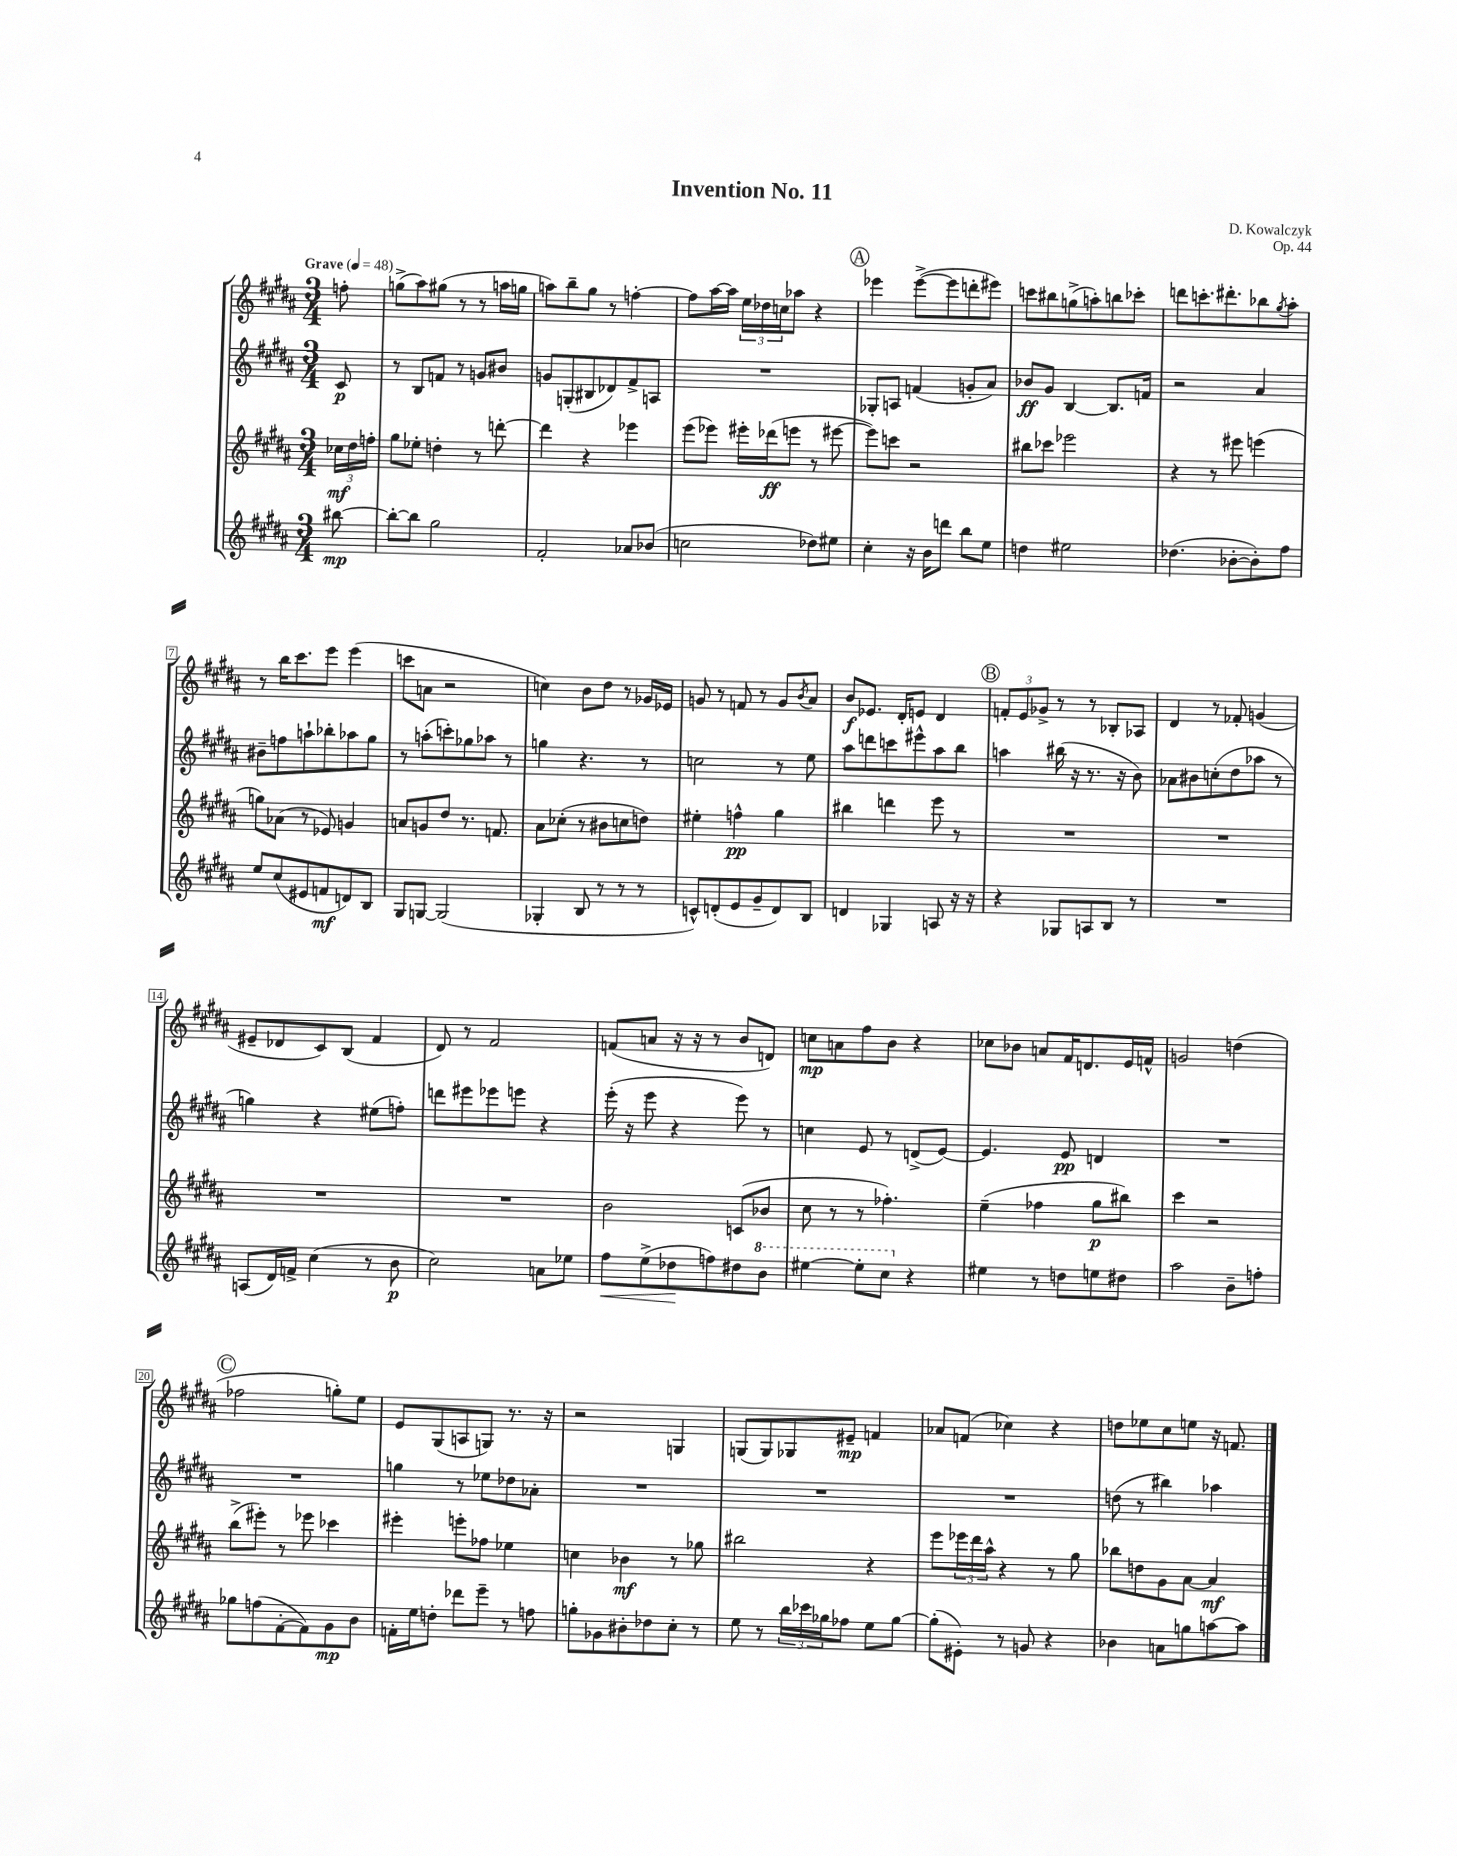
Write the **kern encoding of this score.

**kern	**dynam	**kern	**dynam	**kern	**dynam	**kern	**dynam
*part4	*part4	*part3	*part3	*part2	*part2	*part1	*part1
*staff4	*staff4	*staff3	*staff3	*staff2	*staff2	*staff1	*staff1
*clefG2	*	*clefG2	*	*clefG2	*	*clefG2	*
*k[f#c#g#d#a#]	*	*k[f#c#g#d#a#]	*	*k[f#c#g#d#a#]	*	*k[f#c#g#d#a#]	*
*M3/4	*	*M3/4	*	*M3/4	*	*M3/4	*
*MM48	*	*MM48	*	*MM48	*	*MM48	*
=	=	=	=	=	=	=	=
!	!	!	!	!	!	!LO:TX:a:B:t=Grave	!
[8bb#X\	mp	24cc-X\LL	mf	8c#/	p	8ffn'\	.
.	.	24dd#\	.	.	.	.	.
.	.	24ffn'\JJ	.	.	.	.	.
=1	=1	=1	=1	=1	=1	=1	=1
8bb#'\L_	.	8gg#\L	.	8r	.	(8ggn^\L	.
8bb#\J]	.	8ee-X'\J	.	8B/L	.	8aa#\)	.
2gg#\	.	4ddn'\	.	8fn/J	.	(8gg#X\J	.
.	.	.	.	8r	.	8r	.
.	.	8r	.	8gn/L	.	8r	.
.	.	[8dddn'\	.	8b#X/J	.	16aan\LL	.
.	.	.	.	.	.	16ggn\JJ	.
=2	=2	=2	=2	=2	=2	=2	=2
2f#'/	.	4ddd\]	.	8gn/L	.	8aan\L)	.
.	.	.	.	(8Gn'/	.	8bb~\	.
.	.	4r	.	8B#X/	.	8gg#\J	.
.	.	.	.	8d-X/)	.	8r	.
8a-X/L	.	4eee-X\	.	8f#^/	.	[4ffn'\	.
(8b-X/J	.	.	.	8An/J	.	.	.
=3	=3	=3	=3	=3	=3	=3	=3
2ccn\	.	(8eee\L	.	2.r	.	8ff\L]	.
.	.	8eee-X\J)	.	.	.	[16aa#\L	.
.	.	.	.	.	.	16aa#\JJ]	.
.	.	16eee#X'\LL	.	.	.	24ee\LL	.
.	.	.	.	.	.	24dd-X\	.
.	.	(16ddd-X\J	ff	.	.	.	.
.	.	.	.	.	.	24ccn\J	.
.	.	8eeen\J	.	.	.	8aa-X\J	.
8dd-X\L)	.	8r	.	.	.	4r	.
8ee#X\J	.	[8eee#X\	.	.	.	.	.
!!LO:REH:place=s1:t=A
=4	=4	=4	=4	=4	=4	=4	=4
4cc#'\	.	8eee#\L])	.	8G-X'/L	.	4eee-X\	.
.	.	8cccn\J	.	8An/J	.	.	.
16r	.	2r	.	(4fn/	.	([8eee-^\L	.
16b\KL	.	.	.	.	.	.	.
8dddn\J	.	.	.	.	.	8eee-\]	.
8bb\L	.	.	.	8gn'/L	.	8dddn'\	.
8ee\J	.	.	.	8a#/J)	.	8eee#X\J)	.
=5	=5	=5	=5	=5	=5	=5	=5
4ddn\	.	8bb#X\L	.	8b-X/L	ff	8cccn\L	.
.	.	8ccc-X\J	.	8g#/J	.	8bb#X\	.
2ee#X\	.	2eee-X\	.	[4B/	.	(8ggn^\	.
.	.	.	.	.	.	8aan'\)	.
.	.	.	.	8.B/L]	.	8bbn\	.
.	.	.	.	.	.	8ccc-X'\J	.
.	.	.	.	16fn/Jk	.	.	.
=6	=6	=6	=6	=6	=6	=6	=6
(4.dd-X\	.	4r	.	2r	.	8dddn\L	.
.	.	.	.	.	.	8.cccn'\	.
.	.	8r	.	.	.	.	.
.	.	.	.	.	.	8.ddd#X'\	.
[8b-X'\L	.	8eee#X\	.	.	.	.	.
8b-'\])	.	(4eeen\	.	4a#/	.	8bb-X\	.
.	.	.	.	.	.	8qgg#/	.
8ff#\J	.	.	.	.	.	8aa#'\J	.
!!LO:LB:g=z
=7	=7	=7	=7	=7	=7	=7	=7
8ee/L	.	8ggn\L)	.	8b#X~\L	.	8r	.
(8cc#/	.	(8a-X\J	.	8ffn\	.	16bb\KL	.
.	.	.	.	.	.	8.ccc#\	.
8e#X/	.	8r	.	8aan`\	.	.	.
8fn/	mf	8e-X/)	.	8bb-X'\	.	8eee\J	.
8dn/)	.	4gn/	.	8aa-X\	.	(4eee\	.
8B/J	.	.	.	8gg#\J	.	.	.
=8	=8	=8	=8	=8	=8	=8	=8
8G#/L	.	8an/L	.	8r	.	8cccn\L	.
[8Gn/J	.	8gn/	.	(8aan'\L	.	8an\J	.
(2G/]	.	8dd#/J	.	8cccn'\)	.	2r	.
.	.	8.r	.	8gg-X\	.	.	.
.	.	.	.	8aa-X\J	.	.	.
.	.	8.fn/	.	.	.	.	.
.	.	.	.	8r	.	.	.
=9	=9	=9	=9	=9	=9	=9	=9
4G-X'/	.	8a#\L	.	4ggn\	.	4ccn\)	.
.	.	(8cc-X'\J	.	.	.	.	.
8B/	.	8r	.	4.r	.	8b\L	.
8r	.	8b#X\L	.	.	.	8dd#\J	.
8r	.	8ccn\	.	.	.	8r	.
8r	.	8ddn\J)	.	8r	.	16g-X/LL	.
.	.	.	.	.	.	16e-X/JJ	.
=10	=10	=10	=10	=10	=10	=10	=10
8cn^^/L)	.	4ee#X'\	.	2ccn\	.	8gn/	.
(8dn'/	.	.	.	.	.	8r	.
8e/	.	4ffn^^\	pp	.	.	8fn/	.
8g#~/	.	.	.	.	.	8r	.
8d/)	.	4gg#\	.	8r	.	8g/L	.
.	.	.	.	.	.	8qb/	.
8B/J	.	.	.	8ee\	.	8a#/J	.
=11	=11	=11	=11	=11	=11	=11	=11
4dn/	.	4bb#X\	.	8aa#\L	.	8b/L	f
.	.	.	.	8dddn\	.	8.e-X/J	.
4G-X/	.	4dddn\	.	8cccn\	.	.	.
.	.	.	.	.	.	16d#'/KL	.
.	.	.	.	8eee#X^^\	.	8en/J	.
8An/	.	8eee\	.	8aa#\	.	4d#/	.
16r	.	8r	.	8bb\J	.	.	.
16r	.	.	.	.	.	.	.
!!LO:REH:place=s1:t=B
=12	=12	=12	=12	=12	=12	=12	=12
4r	.	2.r	.	4aan\	.	12fn'/L	.
.	.	.	.	.	.	12e/	.
.	.	.	.	.	.	12g-X^/J	.
8G-X/L	.	.	.	(16bb#X\	.	8r	.
.	.	.	.	16r	.	.	.
8An/	.	.	.	8.r	.	8r	.
8B/J	.	.	.	.	.	8B-X'/L	.
.	.	.	.	16r	.	.	.
8r	.	.	.	8b\)	.	8A-X/J	.
=13	=13	=13	=13	=13	=13	=13	=13
2.r	.	2.r	.	8a-X\L	.	4d#/	.
.	.	.	.	8b#X\	.	.	.
.	.	.	.	(8ccn'\	.	8r	.
.	.	.	.	8dd#\	.	8f-X'/	.
.	.	.	.	8aa-X\J	.	(4gn/	.
.	.	.	.	8r	.	.	.
!!LO:LB:g=z
=14	=14	=14	=14	=14	=14	=14	=14
(8An/L	.	2.r	.	4ggn\)	.	8e#X~/L	.
16d#/L)	.	.	.	.	.	8d-X/	.
16fn^/JJ	.	.	.	.	.	.	.
(4cc#\	.	.	.	4r	.	8c#/)	.
.	.	.	.	.	.	(8B/J	.
8r	.	.	.	(8ee#X\L	.	4f#/	.
8b\	p	.	.	8ffn'\J)	.	.	.
=15	=15	=15	=15	=15	=15	=15	=15
2cc#\)	.	2.r	.	8dddn\L	.	8d#/)	.
.	.	.	.	8eee#X\	.	8r	.
.	.	.	.	8eee-X\	.	2f#/	.
.	.	.	.	8eeen\J	.	.	.
8an\L	.	.	.	4r	.	.	.
8ee-X\J	.	.	.	.	.	.	.
=16	=16	=16	=16	=16	=16	=16	=16
!	!LO:HP:b	!	!	!	!	!	!
8ff#\L	<	2b\	.	(16eee'\	.	(8fn/L	.
.	.	.	.	16r	.	.	.
(8ee^\	.	.	.	8eee\	.	8an/J	.
8dd-X\	.	.	.	4r	.	16r	.
.	.	.	.	.	.	16r	.
8ffn\)	[	.	.	.	.	8r	.
8dd#X\	.	(8cn/L	.	8eee\)	.	8b/L	.
*8va	*	*	*	*	*	*	*
8bb\J	.	8b-X/J	.	8r	.	8dn/J)	.
=17	=17	=17	=17	=17	=17	=17	=17
[4eee#X\	.	8cc#\	.	4ccn\	.	8ccn\L	mp
.	.	8r	.	.	.	8an\	.
8eee#'\L]	.	8r	.	8e/	.	8ff#\	.
8ccc#\J	.	4.ff-X'\)	.	8r	.	8b\J	.
*X8va	*	*	*	*	*	*	*
4r	.	.	.	(8dn^/L	.	4r	.
.	.	.	.	[8e/J)	.	.	.
=18	=18	=18	=18	=18	=18	=18	=18
4ee#X\	.	(4ee~\	.	4.e/]	.	8cc-X\L	.
.	.	.	.	.	.	8b-X\J	.
8r	.	4ff-X\	.	.	.	8an/L	.
8ddn\L	.	.	.	8e/	pp	16f#/K	.
.	.	.	.	.	.	8.dn/	.
8een\	.	8gg#\L	p	4dn/	.	.	.
8dd#X\J	.	8bb#X\J)	.	.	.	16e/L	.
.	.	.	.	.	.	16fn^^/JJ	.
=19	=19	=19	=19	=19	=19	=19	=19
2aa#\	.	4ccc#\	.	2.r	.	2gn/	.
.	.	2r	.	.	.	.	.
8b~\L	.	.	.	.	.	(4ddn\	.
8ffn'\J	.	.	.	.	.	.	.
!!LO:LB:g=z
!!LO:REH:place=s1:t=C
=20	=20	=20	=20	=20	=20	=20	=20
8gg-X\L	.	(8bb^\L	.	2.r	.	2ff-X\	.
(8ffn\	.	8eee#X'\J)	.	.	.	.	.
[8f#'\	.	8r	.	.	.	.	.
8f#\])	.	8eee-X\	.	.	.	.	.
8g#\	mp	4ccc-X\	.	.	.	8ggn'\L)	.
8b\J	.	.	.	.	.	8ee\J	.
=21	=21	=21	=21	=21	=21	=21	=21
16fn'\LL	.	4eee#X'\	.	4ggn\	.	8e/L	.
16ee\J	.	.	.	.	.	.	.
8ddn'\J	.	.	.	.	.	(8G#/	.
8ddd-X\L	.	8eeen'\L	.	8r	.	8An/	.
8eee~\J	.	8ff-X\J	.	8ee-X\L	.	8Gn/J)	.
8r	.	4ee-X\	.	8dd-X\	.	8.r	.
8ffn\	.	.	.	8a-X'\J	.	.	.
.	.	.	.	.	.	16r	.
=22	=22	=22	=22	=22	=22	=22	=22
8ggn'\L	.	4ccn\	.	2.r	.	2r	.
8g-X\	.	.	.	.	.	.	.
8b#X'\	.	4b-X\	mf	.	.	.	.
8dd-X\	.	.	.	.	.	.	.
8cc#'\J	.	8r	.	.	.	4Gn/	.
8r	.	8gg-X\	.	.	.	.	.
=23	=23	=23	=23	=23	=23	=23	=23
8ee\	.	2bb#X\	.	2.r	.	(8Gn/L	.
8r	.	.	.	.	.	8G/)	.
24bb\LL	.	.	.	.	.	8G-X/	.
24ccc-X\	.	.	.	.	.	.	.
24gg-X\J	.	.	.	.	.	.	.
8ff-X\J	.	.	.	.	.	8e#X~/J	mp
8ee\L	.	4r	.	.	.	4fn/	.
[8gg-\J	.	.	.	.	.	.	.
=24	=24	=24	=24	=24	=24	=24	=24
(8gg-'\L]	.	8eee\L	.	2.r	.	8a-X/L	.
8e#X'\J)	.	24eee-X\L	.	.	.	(8fn/J	.
.	.	24ddd#\	.	.	.	.	.
.	.	24aa#^^\JJ	.	.	.	.	.
8r	.	4r	.	.	.	4cc-X\)	.
8gn/	.	.	.	.	.	.	.
4r	.	8r	.	.	.	4r	.
.	.	8gg#\	.	.	.	.	.
=25	=25	=25	=25	=25	=25	=25	=25
4b-X\	.	8bb-X\L	.	(8ddn\	.	8ddn\L	.
.	.	8ddn\	.	8r	.	8ee-X\	.
8an\L	.	8g#\	.	4bb#X\)	.	8cc#\	.
8ggn\	.	[8a#\J	.	.	.	8een\J	.
[8aan\	.	4a#/]	mf	4aa-X\	.	16r	.
.	.	.	.	.	.	8.fn/	.
8aa\J]	.	.	.	.	.	.	.
==	==	==	==	==	==	==	==
*-	*-	*-	*-	*-	*-	*-	*-
